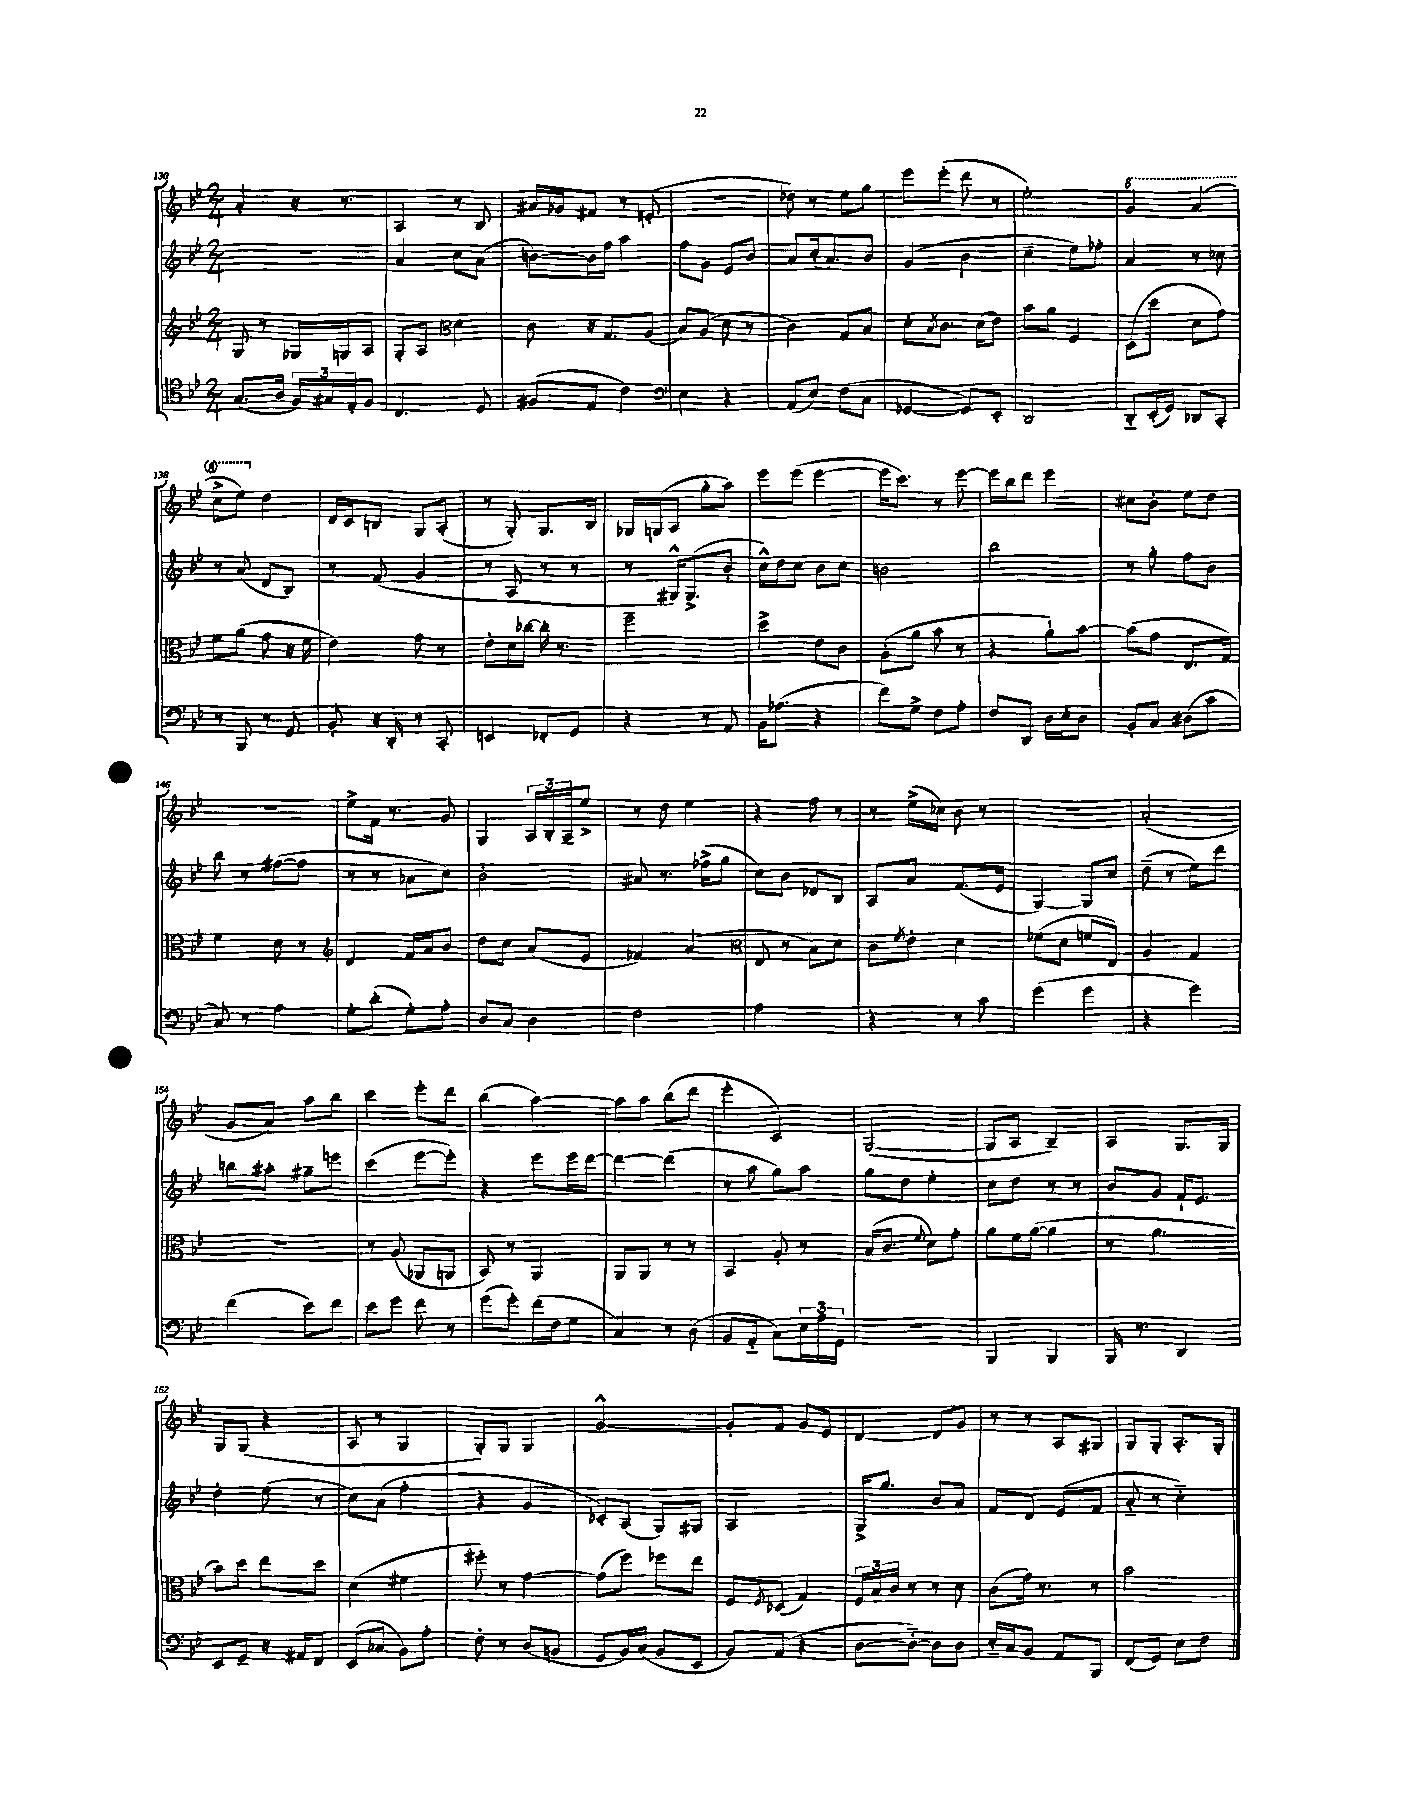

**kern	**kern	**kern	**kern
*staff4	*staff3	*staff2	*staff1
*clefC4	*clefG2	*clefG2	*clefG2
*k[b-e-]	*k[b-e-]	*k[b-e-]	*k[b-e-]
*M2/4	*M2/4	*M2/4	*M2/4
(8.G	8G	2r	4a'
.	8r	.	.
16A	.	.	.
24F)	16G-	.	16r
24G#	.	.	.
.	16G	.	8.r
24E-'	.	.	.
8F	8A	.	.
=	=	=	=
4.C	8G'	4a	4A
.	8A	.	.
*	*clefC3	*	*
.	4d	8cc	8r
8D	.	(8a	8B-
=	=	=	=
(8F#	8c	[8b)	16a#
.	.	.	16g-
8E-	16r	16b]	8f#
.	8.G	16ff	.
4c)	.	4aa	8r
.	(8A	.	(8e'
=	=	=	=
*clefF4	*	*	*
4E-	8B-)	8ff	2r
.	(8A	8g	.
4r	8d	8e-	.
.	8r	8b-	.
=	=	=	=
(8AA	4c)	8a	8dd-)
8E-)	.	(16cc'	8r
.	.	8.a)	.
(8F	8G	.	8ee-
8C	8B-	8b-	8gg
=	=	=	=
[4GG-	8d'	(4g	8eee-
.	8qB-	.	.
.	8.c	.	(8eee-'
8GG-])	.	4b-	8ddd
.	(16d	.	.
8EE-'	8e-)	.	8r
=	=	=	=
2DD	8b-	4cc~	2ee-')
.	8a	.	.
.	4F	8ee-)	.
.	.	8ff-'	.
=	=	=	=
8DD'~	(8D	4a	4gg
(16EE-'	8dd	.	.
16GG)	.	.	.
8DD-	8d	8r	(4aa
8CC'	8g)	8cc-	.
=	=	=	=
8r	8f	8r	8ccc^
8BBB-	(8a	(8a	8eee-)
8r	8g	8d	4dd
8GG	16r	8B-)	.
.	16f	.	.
=	=	=	=
8BB-'	4e-)	8r	16d
.	.	.	16c
16r	.	(8f	8B
16DD'	.	.	.
8r	8g	4g	8G
8CC'	8r	.	(8A'
=	=	=	=
4EE	8e-'	8r	8r
.	16d	8A	8G')
.	[16cc-	.	.
8FF-'	16cc-']	8r	8.G
.	8.r	.	.
8GG	.	8r	.
.	.	.	16B-
=	=	=	=
4r	2ff~	8r	16G-
.	.	.	(16G
.	.	16G#^^)	8A
.	.	(8.G#^	.
8r	.	.	8gg'
8AA	.	8b-'	8aa)
=	=	=	=
16BB-	4dd^	16cc^^)	8eee-
(8.A-	.	16dd	.
.	.	8cc	(8eee-
4r	8e-	8b-	[4eee-
.	8c	8cc	.
=	=	=	=
8f)	(8A'	2b	16eee-]
.	.	.	8.ccc)
8G^	8a	.	.
8F	8b-	.	8r
8A'	8r	.	[8eee-
=	=	=	=
8F	4r	2bb-	16eee-]
.	.	.	16bb-
8DD	.	.	8ddd
16D	8a`)	.	4eee-
16E-'	.	.	.
8D	[8b-	.	.
=	=	=	=
8BB-'	(8b-]	8r	8cc#
8C	8g	8gg'	8b-'
(8D#	8.E-	8ff	8ee-
8c	.	8b-	8dd
.	16G)	.	.
=	=	=	=
8C)	4f	8bb-	2r
8r	.	8r	.
4A	8d	([8ff#	.
.	8r	8ff#]	.
=	=	=	=
*	*clefG2	*	*
8G'	4d	8r	8ee-^
(8d'	.	8r	16f
.	.	.	8.r
8G')	16f	8a-	.
.	16a	.	.
8A'	8b-	8cc)	8g
=	=	=	=
8D	8dd	2b-'	4G
8C	8cc	.	.
4D	(8a	.	24A
.	.	.	24B-'
.	.	.	24A~
.	8e-	.	8ee-^
=	=	=	=
2F	4f-)	8a#	8r
.	.	8.r	8dd
.	(4a	.	4ee-
.	.	(16ff-^	.
.	.	8gg	.
=	=	=	=
*	*clefC3	*	*
2A	8E-	8cc)	4r
.	8r	8b-	.
.	8B-)	8d-	8ff
.	8d	8B-	8r
=	=	=	=
4r	8c	8A	8r
.	8qf	.	.
.	8e-'	8a	(16ee-^
.	.	.	16cc-)
8r	4d	(8.f	8b-
8c	.	.	8r
.	.	16e-	.
=	=	=	=
(4g	(8f-	[4G)	2r
.	8d	.	.
4g	8f	8G]	.
.	8E-)	8cc	.
=	=	=	=
4r	4A	(8dd~	(2a'
.	.	8r	.
4g)	4G	8ee-)	.
.	.	8ddd	.
=	=	=	=
(4f	2r	8bb	8g
.	.	8aa#'	8a)
8e-)	.	8gg#~	8aa
8f	.	8eee	8bb-
=	=	=	=
8e-	8r	(4ccc	4ccc
8g	(8A	.	.
8f	8AA-	[8eee-	8eee-'
8r	8AA	8eee-'])	8ddd
=	=	=	=
(8g	8BB-)	4r	(4bb-
8g')	8r	.	.
(16f	4AA	8eee-	[4aa)
16F	.	.	.
8G	.	16eee-	.
.	.	[16ddd	.
=	=	=	=
4C)	8AA	4ddd_	8aa]
.	8AA	.	8aa
8r	8r	(4ddd]	(8bb-
(8D	8r	.	8ddd
=	=	=	=
8BB-	4BB-	8r	4eee-'
8AA'~	.	8aa	.
8C)	8A'	8gg)	4c)
24E-	8r	8aa	.
24A	.	.	.
24GG	.	.	.
=	=	=	=
2r	(16B-	8gg	([2G
.	8.c	.	.
.	.	8dd	.
.	8qqf	.	.
.	8d)	4ee-'	.
.	8g'	.	.
=	=	=	=
4BBB-	8a	8cc	8G]
.	16f	8dd	8A
.	([16a	.	.
4BBB-	4a]	8r	4B-~)
.	.	8r	.
=	=	=	=
16BBB-	8r	8b-	4A
8.r	.	.	.
.	4.a	8g	.
4DD	.	16f`	8.G
.	.	8.e-	.
.	.	.	16G
=	=	=	=
8EE-	8b-)	4dd'	8G
8GG~	8dd	.	(8G
16r	8ee-	(8ee-	4r
16AA#	.	.	.
8FF	8dd	8r	.
=	=	=	=
(8EE-	(4d	8cc)	8A
8C-	.	(8a	8r
8BB-)	4f#	4ff'	4G
8A'	.	.	.
=	=	=	=
8F'	8ff#')	4r	8G')
8r	8r	.	8G
(8D	[4g	4g	4G
8BB	.	.	.
=	=	=	=
8GG	(8g]	8c-')	[2g^^
16BB-)	8ff)	(8A	.
(16C	.	.	.
8BB-	8ff-	8G)	.
8EE-	8ee-	8G#	.
=	=	=	=
8BB-)	8F	2A	8g']
.	8qF	.	.
(8AA	(8D-	.	8f
4r	4G)	.	8g
.	.	.	8e-
=	=	=	=
[8D	24F	16G^	[4d
.	24B-	.	.
.	.	8.gg	.
.	24c	.	.
8D'~_)	8r	.	.
8D]	8r	8b-	8d]
8D	8d	8a	8g
=	=	=	=
16E-'~	(8c	8f	8r
16C	.	.	.
8BB-	16g)	8d	8r
.	8.r	.	.
8AA	.	(8e-	8A
8BBB-	8r	8f	8G#
=	=	=	=
(8FF	2b-	8a'~	8G
8GG)	.	8r	8G'
8E-	.	4cc'~)	8.A'
8F	.	.	.
.	.	.	16G'
==	==	==	==
*-	*-	*-	*-
